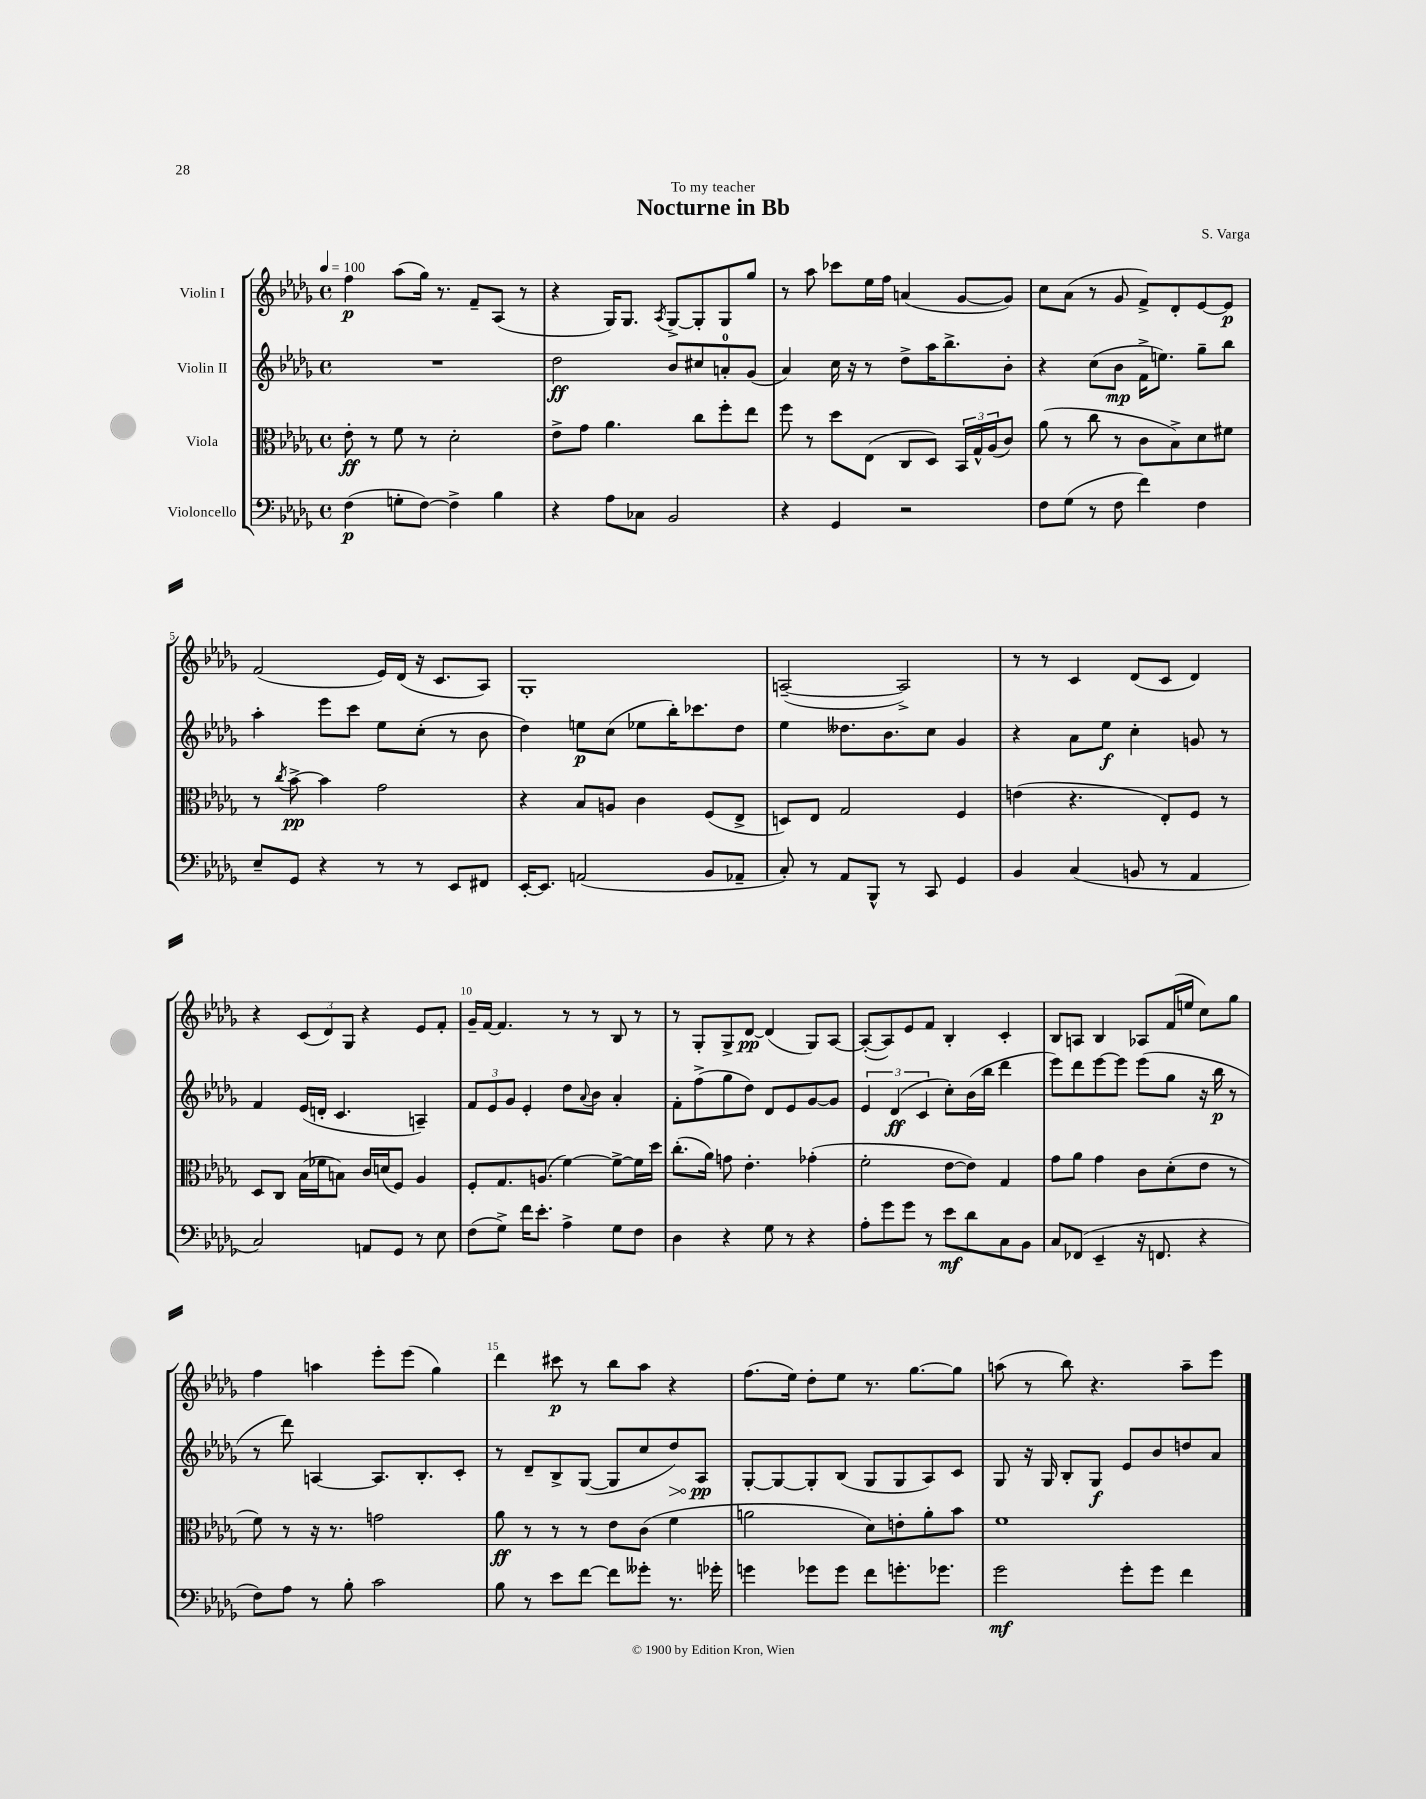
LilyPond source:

\header { title = "Nocturne in Bb" composer = "S. Varga" dedication = "To my teacher" }
<<
\new StaffGroup <<
\new Staff = "s0" \with { instrumentName = "Violin I" } {
    \clef treble \key des \major \defaultTimeSignature \time 4/4 \tempo 4 = 100
    f''4\p aes''8( ges''16) r8. f'8-- aes8( r8 |
    r4 ges16) ges8. \acciaccatura { aes8 } ges8~-> ges8-. ges8 ges''8 |
    r8 aes''8 ces'''8 ees''16 f''16 a'4( ges'8~ ges'8) |
    c''8 aes'8( r8 ges'8 f'8->) des'8-. ees'8~ ees'8\p |
    f'2( ees'16) des'16( r16 c'8. aes8) |
    ges1-. |
    a2~--( a2->) |
    r8 r8 c'4 des'8( c'8 des'4) |
    r4 \tuplet 3/2 { c'8( des'8) ges8 } r4 ees'8 f'8-. |
    ges'16-- f'16~ f'4. r8 r8 bes8 r8 |
    r8 ges8-. ges8-> des'8~\pp des'4( ges8) aes8~ |
    aes8~-.( aes8) ees'8 f'8 bes4-. c'4-. |
    bes8 a8 bes4 aes8 f'16( e''16 c''8) ges''8 |
    f''4 a''4 ees'''8-. ees'''8( ges''4) |
    des'''4 cis'''8\p r8 bes''8 aes''8 r4 |
    f''8.( ees''16) des''8-. ees''8 r8. ges''8.~ ges''8 |
    a''8( r8 bes''8) r4. a''8-- ees'''8 \bar "|." |
}
\new Staff = "s1" \with { instrumentName = "Violin II" } {
    \clef treble \key des \major \defaultTimeSignature \time 4/4
    R1 |
    des''2\ff bes'8 cis''8 a'8-0-. ges'8( |
    aes'4) c''16 r16 r8 des''8-> aes''16 bes''8.-> bes'8-. |
    r4 c''8( bes'8\mp f'16-> e''8.) ges''8-- bes''8 |
    aes''4-. ees'''8 c'''8 ees''8 c''8-.( r8 bes'8 |
    des''4) e''8\p c''8( ees''8 bes''16-.) ces'''8. des''8 |
    ees''4 deses''8. bes'8. c''8 ges'4 |
    r4 aes'8 ees''8\f c''4-. g'8 r8 |
    f'4 ees'16( d'16-. c'4. a4--) |
    \tuplet 3/2 { f'8 ees'8 ges'8 } ees'4-. des''8 \appoggiatura { aes'8 } bes'8 aes'4-. |
    f'8-. f''8->( ges''8 des''8) des'8 ees'8 ges'8~ ges'8 |
    \tuplet 3/2 { ees'4 des'4\ff( c'4 } c''8-.) bes'16( bes''16 des'''4 |
    ees'''8) des'''8 ees'''8~ ees'''8 ees'''8( ges''8 r16 bes''16\p r8 |
    r8 des'''8) a4~ a8. bes8.-. c'8-. |
    r8 des'8-- bes8-> ges8~( ges8 c''8 \once \override Hairpin.circled-tip = ##t des''8\>) aes8\pp\! |
    ges8~-. ges8~ ges8-. bes8( ges8 ges8 aes8) c'8 |
    ges8 r16 ges16 bes8-. ges8\f ees'8 bes'8 d''8 aes'8 \bar "|." |
}
\new Staff = "s2" \with { instrumentName = "Viola" } {
    \clef alto \key des \major \defaultTimeSignature \time 4/4
    ees'8-.\ff r8 f'8 r8 des'2-. |
    ees'8-> ges'8 aes'4. c''8 f''8-. ees''8 |
    f''8 r8 des''8 ees8( c8 des8) \tuplet 3/2 { bes,16 ges16-^ aes16( } c'8) |
    aes'8( r8 c''8 r8 c'8 bes8->) des'8 fis'8 |
    r8 \acciaccatura { c''8 } bes'8~->\pp bes'4 ges'2 |
    r4 bes8 a8 c'4 f8( ees8-> |
    d8) ees8 ges2 f4 |
    e'4( r4. ees8-.) f8 r8 |
    des8 c8 bes16( fes'16 b8) c'16 d'16( f8) aes4 |
    f8-. ges8. a8.( f'4~) f'8~-> f'16 des''16 |
    c''8.-.( aes'16) g'8 ees'4.-. ges'4-.( |
    f'2-. ees'8~ ees'8) ges4 |
    ges'8 aes'8 ges'4 c'8 des'8-.( ees'8 r8 |
    f'8) r8 r16 r8. g'2 |
    aes'8\ff r8 r8 r8 ees'8 c'8( f'4 |
    a'2 des'8) e'8-. a'8-. bes'8 |
    f'1 \bar "|." |
}
\new Staff = "s3" \with { instrumentName = "Violoncello" } {
    \clef bass \key des \major \defaultTimeSignature \time 4/4
    f4\p( g8-. f8~) f4-> bes4 |
    r4 aes8 ces8 bes,2 |
    r4 ges,4 r2 |
    f8 ges8( r8 f8 f'4) f4 |
    ees8-- ges,8 r4 r8 r8 ees,8 fis,8 |
    ees,16~-. ees,8. a,2( bes,8 aes,8-- |
    c8-.) r8 aes,8 bes,,8-^ r8 c,8 ges,4 |
    bes,4 c4( b,8 r8 aes,4 |
    c2) a,8 ges,8 r8 ees8 |
    f8( ges8->) f'16 ees'8.-. aes4-> ges8 f8 |
    des4 r4 ges8 r8 r4 |
    aes8-. ges'8 ges'8 r8 ees'8\mf des'8 c8 bes,8 |
    c8 fes,8( ees,4-- r16 f,8. r4 |
    f8) aes8 r8 bes8-. c'2 |
    bes8 r8 ees'8 f'8~ f'8 geses'8-. r8. ges'16-. |
    g'4 ges'8 ges'8 f'8 g'8.-. ges'8. |
    ges'2\mf ges'8-. ges'8 f'4 \bar "|." |
}
>>
>>
\layout { \context { \Score \override BarNumber.break-visibility = ##(#f #t #t) barNumberVisibility = #(every-nth-bar-number-visible 5) } }
